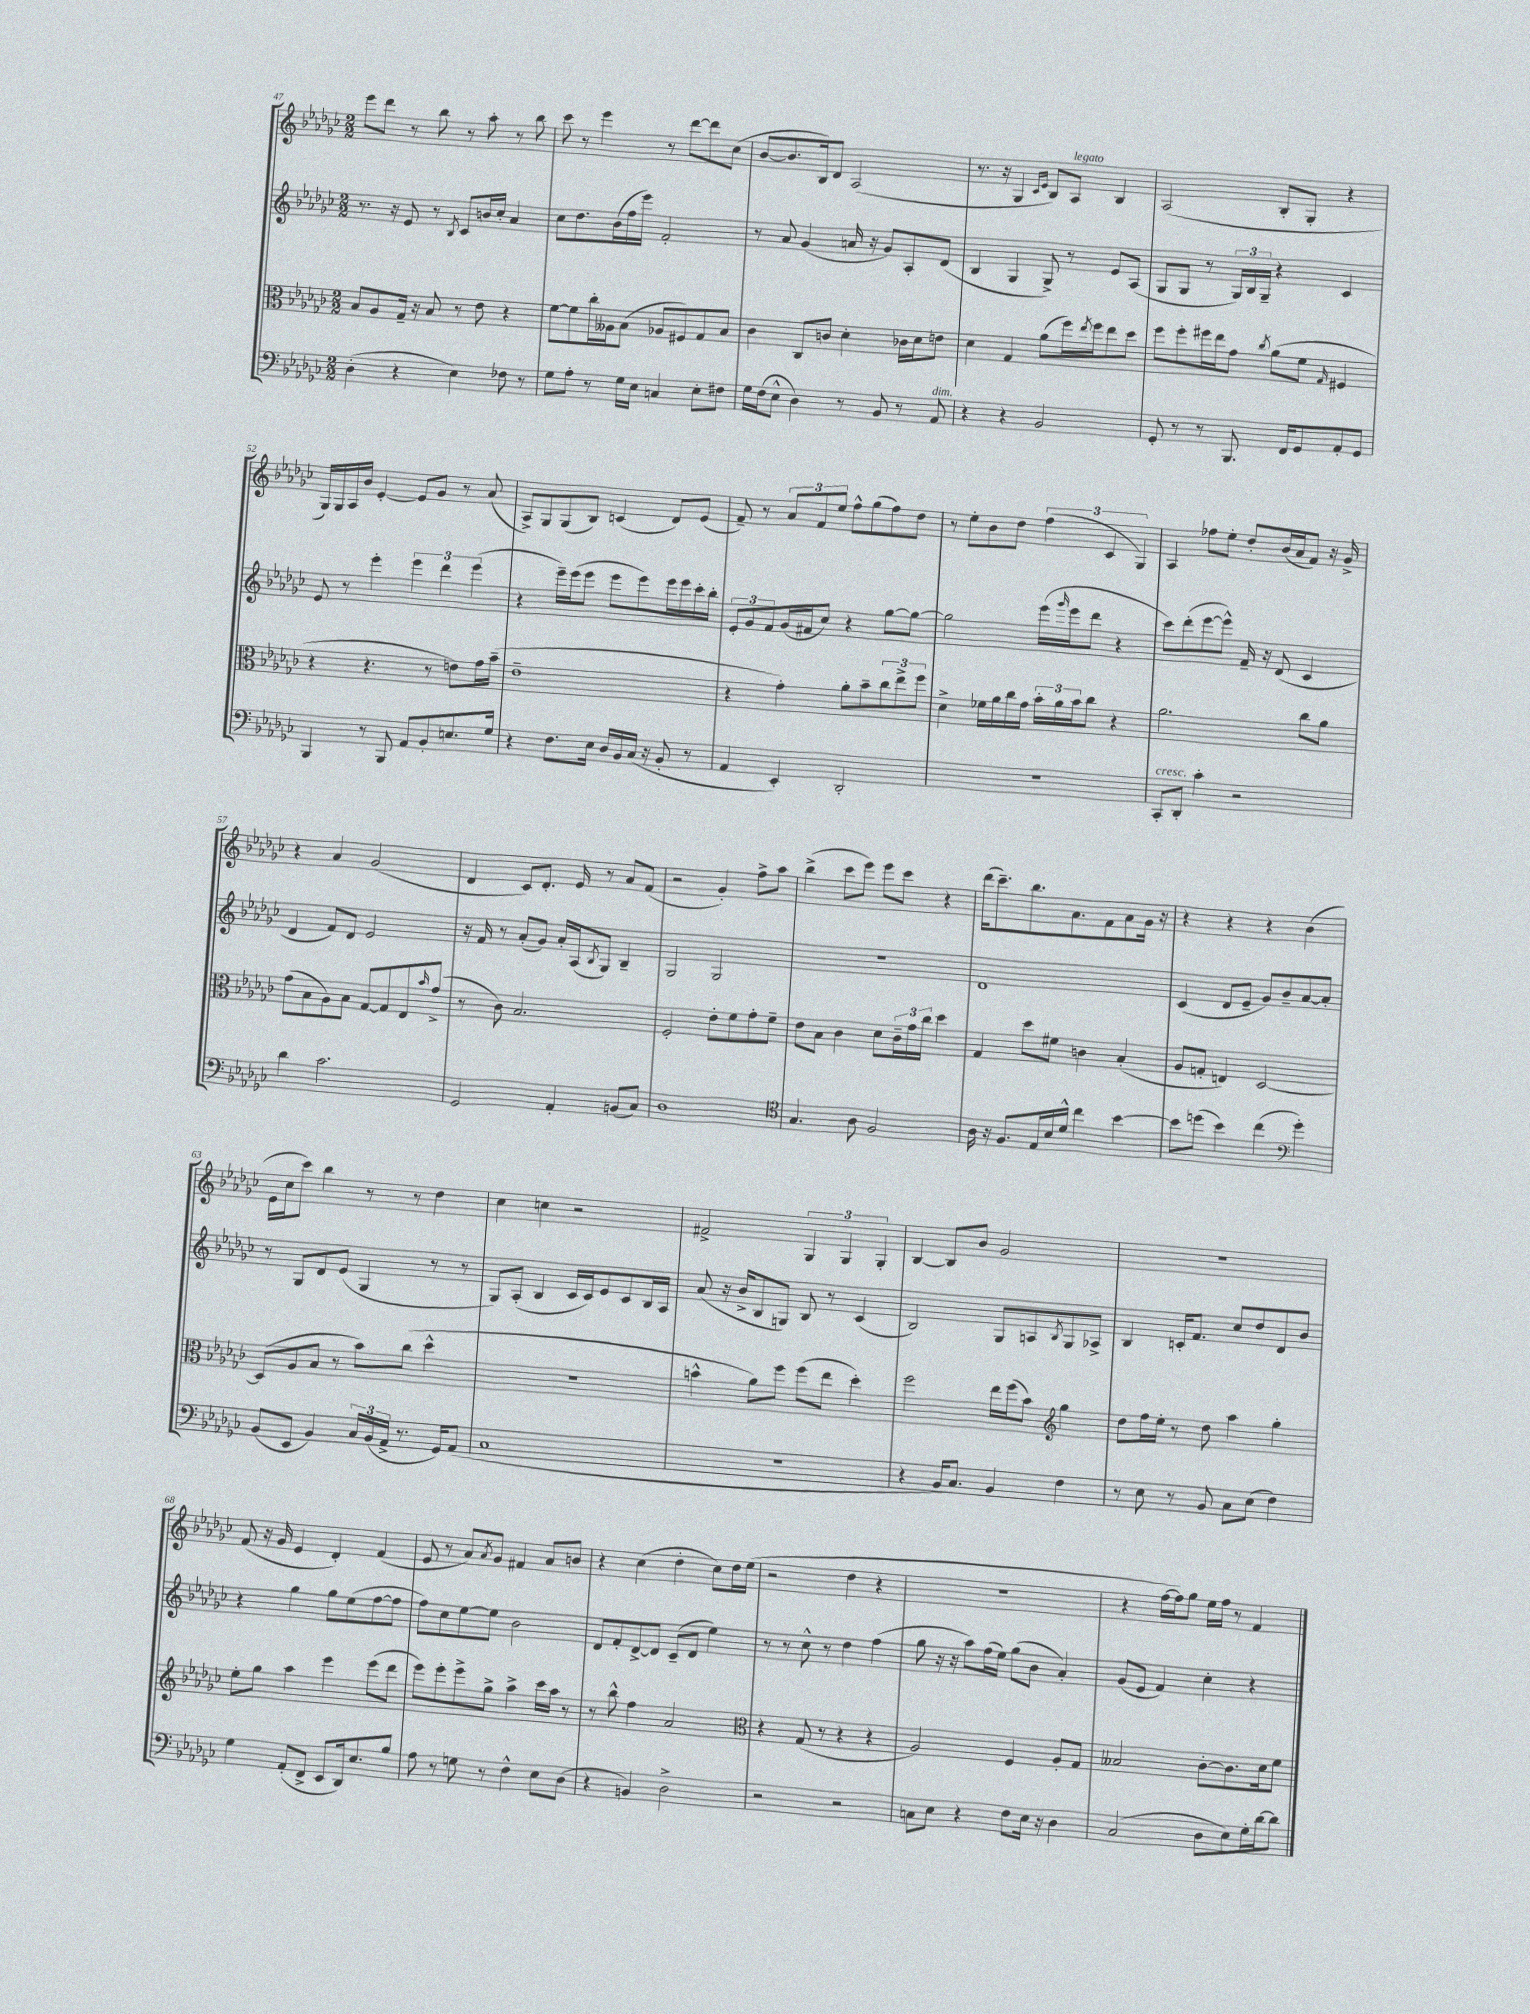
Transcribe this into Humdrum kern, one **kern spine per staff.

**kern	**kern	**kern	**kern
*part4	*part3	*part2	*part1
*staff4	*staff3	*staff2	*staff1
*clefF4	*clefC3	*clefG2	*clefG2
*k[b-e-a-d-g-c-]	*k[b-e-a-d-g-c-]	*k[b-e-a-d-g-c-]	*k[b-e-a-d-g-c-]
*M2/2	*M2/2	*M2/2	*M2/2
=47	=47	=47	=47
(4D-'\	8B-/L	8.r	8eee-\L
.	8A-/	.	8ddd-\J
.	.	16r	.
4r	16G-~/Jk	8e-/	8r
.	16r	.	.
.	8B-/	8r	8bb-\
.	.	8qB-/	.
4E-\)	8r	8c-/L	8r
.	8e-\	16bn/L	8aa-'\
.	.	16cc-'/JJ	.
8F-X\	4r	4a-/	8r
8r	.	.	8bb-\
=48	=48	=48	=48
8G-\L	[8f\L	8cc-\L	8ccc-\
8A-'\J	8f\]	8.dd-\	8r
8r	16cc-'\L	.	4eee-\
.	16A--X\J	(16b-\L	.
16G-\LL	(8B-\J	16ff\	.
16E-\JJ	.	16eee-\JJ)	.
4Cn/	8A-X/L	2f'/	8r
.	8F#X/)	.	[8ddd-\L
8E-'\L	8G-/	.	8ddd-\]
8F#X\J	8B-/J	.	(8cc-\J
=49	=49	=49	=49
16G-\LL	4c-\	8r	[8b-/L
(16F\J	.	.	.
8E-^^\J	.	8a-/	8.b-/]
4D-\)	8C-/L	(4g-/	.
.	.	.	16B-/k)
.	8cn/J	.	8d-/J
8r	4d-'\	16an/	(2A-/
.	.	16r	.
8BB-/	.	8g-/L)	.
8r	16c-X\LL	8A-'/	.
.	16d-\J	.	.
!LO:TX:a:i:t=dim.	!	!	!
8AA-/	8en\J	(8d-/J	.
=50	=50	=50	=50
4r	4d-\	4B-/	8.r
.	.	.	16r
4r	4G-/	4G-/	4G-/
.	.	.	16qqc-/LL
.	.	.	16qqe-/JJ
2BB-/	(8a-\L	8G-^/)	8B-/L)
!	!	!	!LO:TX:a:i:t=legato
.	16ff\L)	8r	8A-/J
.	8qee-/	.	.
.	16ff\J	.	.
.	8ee-\	8e-/L	4B-/
.	8dd-\J	(8A-/J	.
=51	=51	=51	=51
8GG-'/	8ff\L	8G-/L	(2A-/
8r	8ff'\	8G-/J	.
8r	16ff#X\L	8r	.
.	16ee-\J	.	.
8.BBB-/	8g-\J	24G-/LL)	.
.	.	24B-/	.
.	.	24G-~/JJ	.
.	8qcc-/	.	.
.	(8a-\L	4r	8B-'/L
16FF/KL	.	.	.
8GG-/	8f\J	.	8G-'/J
.	16qqG-/	.	.
8AA-'/	4F#X/	4c-/	4r
8GG-/J	.	.	.
!!LO:LB:g=z
=52	=52	=52	=52
4BBB-/	4r	8e-/	16G-/LL)
.	.	.	16G-/
.	.	8r	16A-/
.	.	.	16b-/JJ
8r	4.r	4eee-'\	[4e-'/
8BBB-/	.	.	.
8AA-/L	.	6eee-\	8e-/L]
8BB-'/	8r	.	8g-/J
.	.	6ddd-\	.
8.En/	8en\L)	.	8r
.	.	(6eee-\	.
.	16g-\L	.	(8a-/
16G-/Jk	(16b-~\JJ	.	.
=53	=53	=53	=53
4r	1e-~	4r	8A-^/L)
.	.	.	8G-/
8.F\L	.	16eee-~\LL)	(8G-/
.	.	(16eee-\J	.
.	.	8eee-\J	8B-/J)
16E-\Jk	.	.	.
16D-/LL	.	8eee-\L	(4cn/
16BB-/	.	.	.
(16C-/JJ	.	8eee-\)	.
16r	.	.	.
8BB-'/	.	16eee-\L	8d-/L)
.	.	16eee-\	.
8r	.	16ccc-'\	(8e-/J
.	.	16bb-'\JJ	.
=54	=54	=54	=54
4AA-/	4r	12e-'/L	8f~/)
.	.	12g-/	.
.	.	.	8r
.	.	12f/	.
4EE-'/)	4g-'\)	(16g-/L	12a-/L
.	.	16f#X/J	.
.	.	.	12f/
.	.	8cc-/J)	.
.	.	.	12ee-/J
2DD-'/	8a-'\L	4r	8ff^^\L
.	8b-~\	.	(8gg-\
.	12cc-\	[8gg-\L	8ff\)
.	12ee-^\	.	.
.	.	8gg-\J_	8dd-\J
.	12ff\J	.	.
=55	=55	=55	=55
1r	4d-^\	2gg-\]	8r
.	.	.	8ee-'\L
.	16f-X\LL	.	8b-\
.	16a-\	.	.
.	16cc-\	.	8dd-\J
.	16g-\JJ	.	.
.	24b-'\LL	(16eee-\LL	(6ff\
.	24a-\	.	.
.	.	16qqggg-/	.
.	.	16eee-\J	.
.	24b-\J	.	.
.	8cc-\J	8ddd-\J	.
.	.	.	6c-/
.	4r	4r	.
.	.	.	6G-/)
=56	=56	=56	=56
!LO:TX:a:i:t=cresc.	!	!	!
8CC-'/L	2.a-\	8ccc-\L)	4A-/
8DD-'/J	.	(8ddd-'\	.
4c-'\	.	[8eee-\	8ff-X\L
.	.	8eee-^^\J])	8ee-'\J
2r	.	16f~/	8dd-'/L
.	.	16r	.
.	.	(8d-/	(16b-/L
.	.	.	16a-/J
.	8cc-\L	4c-/	8f/J)
.	8a-\J	.	16r
.	.	.	16g-^/
!!LO:LB:g=z
=57	=57	=57	=57
4d-\	(8g-\L	4d-/	4r
.	8B-\	.	.
2.c-\	8A-\)	8f/L)	4a-/
.	8B-\J	8d-/J	.
.	[8G-/L	2e-/	(2g-/
.	8G-/]	.	.
.	8E-/	.	.
.	16qqb-/	.	.
.	(8g-^/J	.	.
=58	=58	=58	=58
2GG-/	8r	16r	4d-/
.	.	16f/	.
.	8c-\)	8r	.
.	2.B-/	(8a-'/L	8c-/L)
.	.	8g-/J)	8.d-'/J
4AA-'/	.	16a-'/LL	.
.	.	(16A-/J	16e-/
.	.	8qB-/	.
.	.	8G-/J)	8r
(8BBn/L	.	4B-~/	8a-/L
8C-/J)	.	.	(8f/J
=59	=59	=59	=59
1D-	2F'/	2G-/	2r
.	8e-'\L	2G-/	4g-'/)
.	8f\	.	.
.	8g-'\	.	8ff^\L
.	8f~\J	.	8aa-\J
=60	=60	=60	=60
*clefC4	*	*	*
4.G-/	8e-\L	1r	(4bb-^\
.	8B-\J	.	.
.	4c-\	.	8ccc-\L
8A-\	.	.	8eee-\J)
2F/	8d-\L	.	8eee-\L
.	24c-~\L	.	8ccc-\J
.	24g-\	.	.
.	24cc-\JJ	.	.
.	4dd-\	.	4r
=61	=61	=61	=61
16A-\	4G-/	1d-	(16ddd-\KL
16r	.	.	8.ccc-~\)
8.F/L	.	.	.
.	8dd-\L	.	8.bb-\
16E-/L	.	.	.
16B-/	8f#X\J	.	.
16d-^^/JJ	.	.	8.a-\
4cc-\	4cn\	.	.
.	.	.	8f\
[4b-\	(4B-'/	.	8a-\
.	.	.	16g-\Jk
.	.	.	16r
=62	=62	=62	=62
8b-\L]	8A-/L	(4c-/	4r
(8ddn\J	8Gn'/J	.	.
4b-\)	4En/)	8d-/L	4r
.	.	8e-~/J	.
(4cc-\	[2D-/	8g-/L)	4r
.	.	8b-~/	.
*clefF4	*	*	*
4g-'\)	.	[8a-/	(4b-\
.	.	8a-'/J]	.
!!LO:LB:g=z
=63	=63	=63	=63
(8BB-/L	(8D-/L]	8r	16e-\LL
.	.	.	16cc-\J
8EE-/J	8A-/	8G-/L	8ccc-\J)
4BB-/)	8B-/J	8d-/	4bb-\
.	8r	(8e-/J	.
24C-/LL	8b-\L)	4G-/	8r
(24BB-/	.	.	.
24AA-^/JJ	.	.	.
8.r	(8cc-\J	.	8r
.	4dd-^^\	8r	4dd-\
16GG-/KL)	.	.	.
(8AA-/J	.	8r	.
=64	=64	=64	=64
1C-	1r	8G-/L)	4cc-\
.	.	(8A-'/J	.
.	.	4B-/	4ccn\
.	.	16c-/LL	2r
.	.	16c-/J)	.
.	.	8e-/	.
.	.	8c-/	.
.	.	16B-/L	.
.	.	16A-/JJ	.
=65	=65	=65	=65
1r	4bn^^\	(8a-/	2f#X^/
.	.	16r	.
.	.	16b-^/KL	.
.	8a-\L)	8B-/	.
.	8ff\J	8Gn/J)	.
.	(8ff\L	8B-/	6G-/
.	8ee-\J	8r	.
.	.	.	6G-/
.	4dd-'\)	(4c-/	.
.	.	.	6G-'/
=66	=66	=66	=66
4r	2ff\	2B-/)	[4B-/
16BB-/KL	.	.	8B-/L]
8.C-/J)	.	.	.
.	.	.	8b-/J
4BB-/	16ee-\LL	8G-/L	2g-/
.	(16ff\J	.	.
.	8b-\J)	8An/	.
*	*clefG2	*	*
.	.	8qB-/	.
4F\	4gg-\	8G-/	.
.	.	8A-X^/J	.
=67	=67	=67	=67
8r	8dd-\L	4B-/	1r
8E-\	16ff\L	.	.
.	16ee-'\JJ	.	.
8r	8r	16cn'/KL	.
.	.	8.f/J	.
8BB-/	8dd-\	.	.
8C-\L	4aa-\	8cc-/L	.
(8E-\J	.	8dd-/	.
4F\)	4gg-'\	8d-/	.
.	.	8b-/J	.
!!LO:LB:g=z
=68	=68	=68	=68
4G-\	8ee-'\L	4r	(8f/
.	8gg-\J	.	16r
.	.	.	16g-/
(8AA-'/L	4aa-\	4gg-\	4e-/
8FF^/J	.	.	.
8EE-/L	4eee-\	8gg-\L	4d-'/)
16DD-/k)	.	(8ee-\	.
8.E-/	.	.	.
.	(8eee-\L	[8ff\	(4f/
8B-/J	8ddd-\J	8ff\J]	.
=69	=69	=69	=69
8A-\	8eee-\L)	8ff\L)	8e-/
8r	8eee-'\	8cc-\	8r
8Gn\	8eee-^\	[8ee-\	8a-/L)
.	.	.	8qa-/
8r	8gg-^\J	8ee-\J]	8g-/J
4F^^\	4aa-^\	2b-\	4f#X/
8E-\L	16ccc-\LL	.	8a-/L
.	16aa-\JJ	.	.
(8D-\J	8r	.	8bn/J
=70	=70	=70	=70
4r	8r	8d-/L	4r
.	8bb-^^\	8f'/	.
4BBn/)	4ff\	[8d-^/	(4cc-\
.	.	8d-/J]	.
2D-^\	2a-/	(8c-~/L	4dd-'\
.	.	8d-/J	.
.	.	4ee-\)	8cc-\L)
.	.	.	16dd-\L
.	.	.	(16ee-\JJ
=71	=71	=71	=71
*	*clefC3	*	*
2r	4r	8r	2r
.	.	8r	.
.	(8G-/	8cc-^^\	.
.	8r	8r	.
2r	4r	4dd-\	4dd-\
.	4r	(4ff\	4r
=72	=72	=72	=72
8Cn\L	2A-/)	8gg-\	1r
8E-\J	.	16r	.
.	.	16r	.
4r	.	8aa-\L)	.
.	.	(16ff\L	.
.	.	16ee-\JJ)	.
8F\L	4F/	(8gg-\L	.
16E-\Jk	.	8b-\J	.
16r	.	.	.
4D-\	8A-'/L	4a-'/)	.
.	8G-/J	.	.
=73	=73	=73	=73
(2C-/	2B--X/	(8g-/L	4r
.	.	8e-/J	.
.	.	4f/)	[16ff\LL
.	.	.	16ff\J])
.	.	.	8gg-\J
8D-\L	[8c-'\L	4cc-'\	16ee-\LL
.	.	.	16ff\JJ
8E-\)	8.c-\]	.	8r
16G-'\L	.	4r	4f/
[16d-\J	16d-\k	.	.
8d-\J]	8f\J	.	.
==	==	==	==
*-	*-	*-	*-
